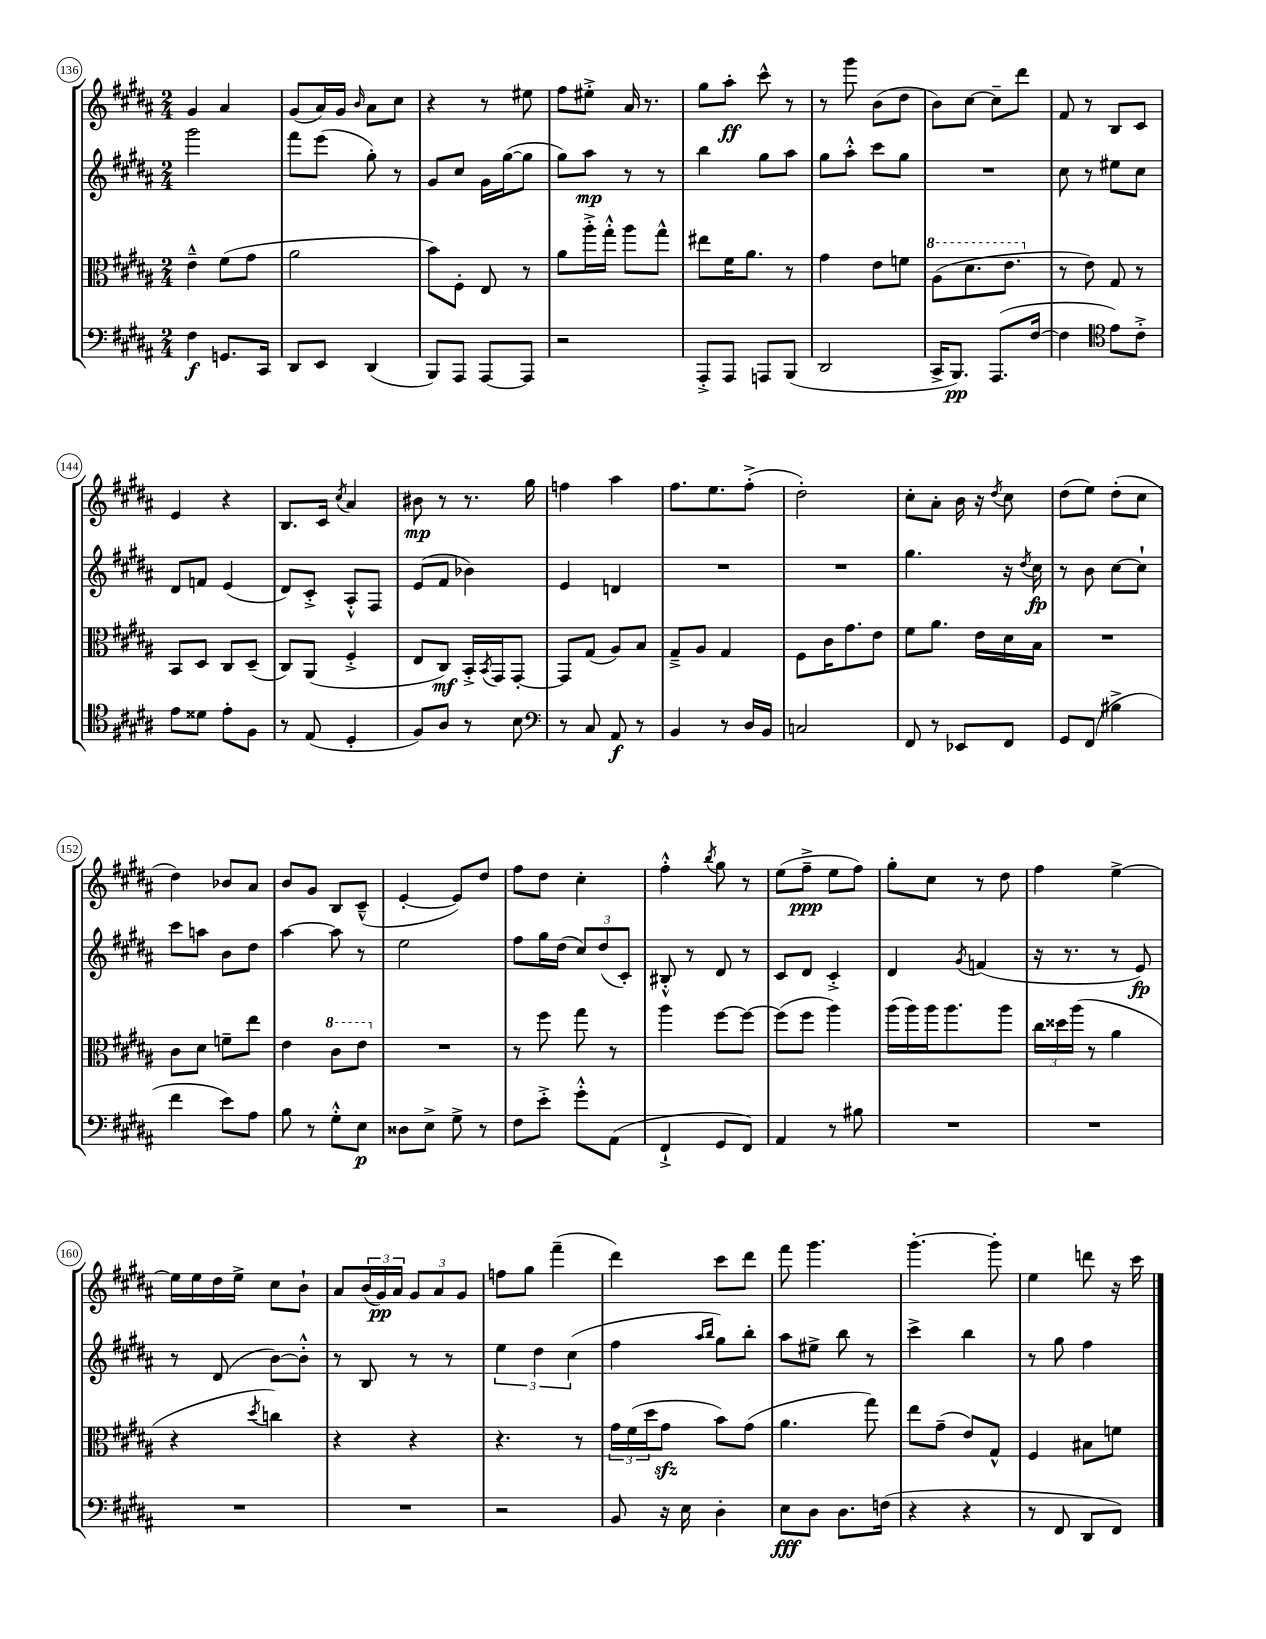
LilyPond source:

<<
\new StaffGroup <<
\new Staff = "s0" {
    \clef treble \key b \major \numericTimeSignature \time 2/4
    gis'4 ais'4 |
    gis'8( ais'16) gis'16 \grace { b'16 } ais'8 cis''8 |
    r4 r8 eis''8 |
    fis''8 eis''8-.-> ais'16 r8. |
    gis''8 ais''8-.\ff cis'''8-^ r8 |
    r8 gis'''8 b'8( dis''8 |
    b'8) cis''8~ cis''8-- dis'''8 |
    fis'8 r8 b8 cis'8 |
    e'4 r4 |
    b8. cis'16 \acciaccatura { cis''8 } ais'4 |
    bis'8\mp r8 r8. gis''16 |
    f''4 ais''4 |
    fis''8. e''8. fis''8-.->( |
    dis''2-.) |
    cis''8-. ais'8-. b'16 r16 \acciaccatura { dis''8 } cis''8 |
    dis''8( e''8) dis''8-.( cis''8 |
    dis''4) bes'8 ais'8 |
    b'8 gis'8 b8 cis'8---^( |
    e'4~-. e'8) dis''8 |
    fis''8 dis''8 cis''4-. |
    fis''4-.-^ \acciaccatura { b''8 } gis''8 r8 |
    e''8( fis''8--->\ppp e''8 fis''8) |
    gis''8-. cis''8 r8 dis''8 |
    fis''4 e''4~-> |
    e''16 e''16 dis''16 e''16-> cis''8 b'8-! |
    ais'8 \tuplet 3/2 { b'16( gis'16\pp) ais'16 } \tuplet 3/2 { gis'8 ais'8 gis'8 } |
    f''8 gis''8 fis'''4--( |
    dis'''4) cis'''8 dis'''8 |
    fis'''8 gis'''4. |
    gis'''4.~-. gis'''8-. |
    e''4 d'''8 r16 cis'''16 \bar "|." |
}
\new Staff = "s1" {
    \clef treble \key b \major \numericTimeSignature \time 2/4
    gis'''2 |
    fis'''8 e'''8( gis''8-.) r8 |
    gis'8 cis''8 gis'16 gis''16~( gis''8 |
    gis''8) ais''8\mp r8 r8 |
    b''4 gis''8 ais''8 |
    gis''8 ais''8-.-^ cis'''8 gis''8 |
    R2 |
    cis''8 r8 eis''8 cis''8 |
    dis'8 f'8 e'4( |
    dis'8) cis'8-.-> ais8-.-^ fis8 |
    e'8( fis'8 bes'4) |
    e'4 d'4 |
    R2 |
    R2 |
    gis''4. r16 \acciaccatura { dis''8 } cis''16\fp |
    r8 b'8 cis''8~ cis''8-! |
    cis'''8 a''8 b'8 dis''8 |
    ais''4~ ais''8 r8 |
    e''2 |
    fis''8 gis''16 dis''16( \tuplet 3/2 { cis''8) dis''8( cis'8-.) } |
    bis8-.-^ r8 dis'8 r8 |
    cis'8 dis'8 cis'4-.-> |
    dis'4 \acciaccatura { gis'8 } f'4( |
    r16 r8. r8 e'8\fp) |
    r8 dis'8( b'8~) b'8-.-^ |
    r8 b8 r8 r8 |
    \tuplet 3/2 { e''4 dis''4 cis''4( } |
    fis''4 \grace { ais''16 b''16 } gis''8) b''8-. |
    ais''8 eis''8-> b''8 r8 |
    cis'''4-> b''4 |
    r8 gis''8 fis''4 \bar "|." |
}
\new Staff = "s2" {
    \clef alto \key b \major \numericTimeSignature \time 2/4
    e'4---^ fis'8( gis'8 |
    ais'2 |
    b'8) fis8-. e8 r8 |
    ais'8 ais''16-.-> gis''16-.-^ ais''8 gis''8-^ |
    eis''8 fis'16 ais'8. r8 |
    gis'4 e'8 f'8 |
    \ottava #1 ais'8( dis''8. e''8. \ottava #0 |
    r8 e'8) gis8 r8 |
    b,8 dis8 cis8 dis8--( |
    cis8) ais,8( fis4-.-> |
    e8 cis8\mf) b,16-.-> \acciaccatura { b,8 } gis,16 gis,8~-. |
    gis,8 gis8( ais8) b8 |
    gis8---> ais8 gis4 |
    fis8 cis'16 gis'8. e'8 |
    fis'8 ais'8. e'16 dis'16 b16 |
    R2 |
    cis'8 dis'8 f'8-- e''8 |
    e'4 \ottava #1 cis''8 e''8 \ottava #0 |
    R2 |
    r8 fis''8 gis''8 r8 |
    ais''4 fis''8~ fis''8~ |
    fis''8( fis''8 ais''4) |
    ais''16( ais''16) ais''16 ais''8. ais''8 |
    \tuplet 3/2 { cis''16 disis''16 ais''16( } r8 ais'4 |
    r4 \acciaccatura { dis''8 } c''4) |
    r4 r4 |
    r4. r8 |
    \tuplet 3/2 { gis'16 fis'16( dis''16 } gis'8\sfz b'8) gis'8( |
    ais'4. gis''8) |
    e''8 gis'8--( e'8) gis8-^ |
    fis4 bis8 f'8 \bar "|." |
}
\new Staff = "s3" {
    \clef bass \key b \major \numericTimeSignature \time 2/4
    fis4\f g,8. cis,16 |
    dis,8 e,8 dis,4( |
    b,,8) ais,,8 ais,,8~ ais,,8 |
    r2 |
    ais,,8-.-> ais,,8 a,,8 b,,8( |
    dis,2 |
    cis,16-> b,,8.\pp) ais,,8.( fis16~ |
    fis4 \clef tenor e'8) cis'8-.-> |
    e'8 disis'8 e'8-. fis8 |
    r8 e8( dis4-. |
    fis8) ais8 r8 b8 |
    \clef bass r8 cis8 ais,8\f r8 |
    b,4 r8 dis16 b,16 |
    c2 |
    fis,8 r8 ees,8 fis,8 |
    gis,8 fis,8( bis4-> |
    fis'4 e'8) ais8 |
    b8 r8 gis8-.-^ e8\p |
    disis8 e8-> gis8-> r8 |
    fis8 e'8-.-> gis'8-.-^ ais,8( |
    fis,4-!-> gis,8 fis,8) |
    ais,4 r8 bis8 |
    R2 |
    R2 |
    R2 |
    R2 |
    r2 |
    b,8 r16 e16 dis4-. |
    e8\fff dis8 dis8. f16( |
    r4 r4 |
    r8 fis,8 dis,8 fis,8) \bar "|." |
}
>>
>>
\layout { \context { \Score currentBarNumber = #136 \override BarNumber.stencil = #(make-stencil-circler 0.1 0.3 ly:text-interface::print) } }
